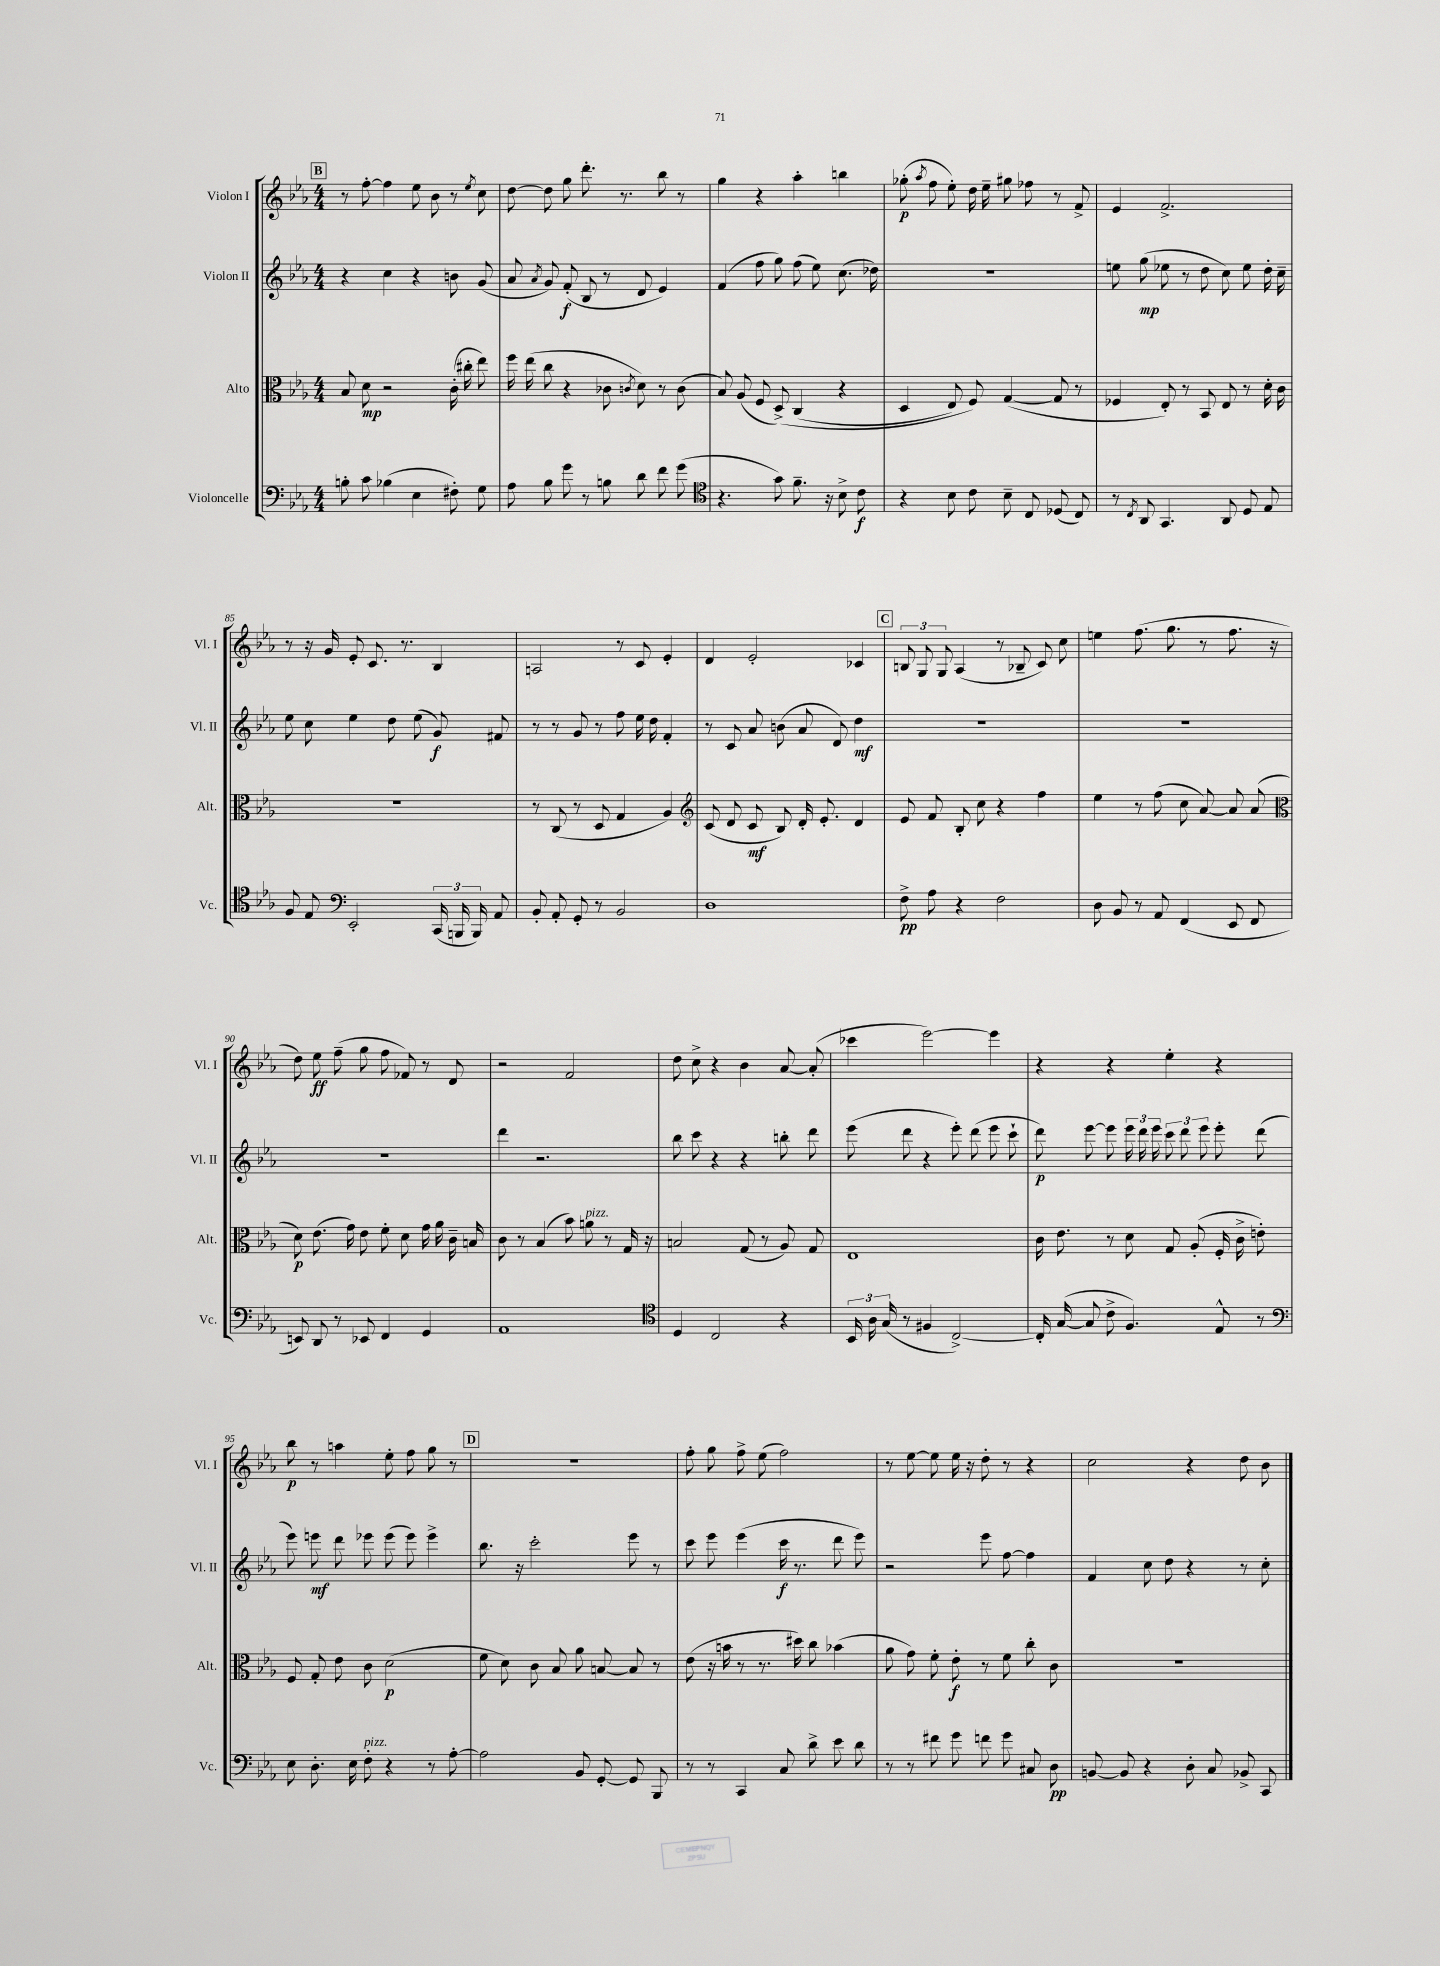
<<
\new StaffGroup <<
\new Staff = "s0" \with { instrumentName = "Violon I" shortInstrumentName = "Vl. I" } {
    \clef treble \key ees \major \numericTimeSignature \time 4/4
    \autoBeamOff \mark \markup { \box "B" } r8 f''8~-. f''4 ees''8 bes'8 r8 \acciaccatura { ees''8 } c''8 |
    d''8~ d''8 g''8 d'''8.-. r8. bes''8 r8 |
    g''4 r4 aes''4-. b''4 |
    ges''8-.\p( \acciaccatura { aes''8 } f''8 ees''8-.) d''16 ees''16-- gis''8 fes''8 r8 f'8-> |
    ees'4 f'2.-> |
    r8 r16 g'16 ees'8-. c'8. r8. bes4 |
    a2 r8 c'8 ees'4-. |
    d'4 ees'2-. ces'4 |
    \mark \markup { \box "C" } \tuplet 3/2 { b8 g8 g8 } aes4( r8 bes8-- c'8) c''8 |
    e''4 f''8.( g''8. r8 f''8. r16 |
    d''8) ees''8\ff f''8--( g''8 f''8 fes'8) r8 d'8 |
    r2 f'2 |
    d''8 c''8-> r4 bes'4 aes'8~ aes'8-.( |
    ces'''4 ees'''2~) ees'''4 |
    r4 r4 ees''4-. r4 |
    bes''8\p r8 a''4 ees''8-. f''8 g''8 r8 |
    \mark \markup { \box "D" } r1 |
    f''8-. g''8 f''8-> ees''8( f''2) |
    r8 ees''8~ ees''8 ees''16 r16 d''8-. r8 r4 |
    c''2 r4 d''8 bes'8 \bar "|." |
}
\new Staff = "s1" \with { instrumentName = "Violon II" shortInstrumentName = "Vl. II" } {
    \clef treble \key ees \major \numericTimeSignature \time 4/4
    \autoBeamOff \mark \markup { \box "B" } r4 c''4 r4 b'8 g'8( |
    aes'8 \acciaccatura { aes'8 } g'8) f'8-.\f( bes8 r8 d'8 ees'4) |
    f'4( f''8 g''8) f''8( ees''8) c''8.( des''16) |
    R1 |
    e''8 g''8\mp( ees''8 r8 d''8 c''8) ees''8 d''16-. c''16-- |
    ees''8 c''8 ees''4 d''8 ees''8( g'8\f) fis'8 |
    r8 r8 g'8 r8 f''8 ees''16 d''16 f'4-. |
    r8 c'8 aes'8 b'8( aes'8 d'8) d''4\mf |
    \mark \markup { \box "C" } R1 |
    R1 |
    R1 |
    d'''4 r2. |
    bes''8 c'''8 r4 r4 b''8-. d'''8 |
    ees'''8( d'''8 r4 ees'''8-.) d'''8( ees'''8 c'''8-! |
    d'''8\p) ees'''8~ ees'''8 \tuplet 3/2 { ees'''16 d'''16 ees'''16 } \tuplet 3/2 { c'''8 d'''8 ees'''8 } ees'''8-. d'''8( |
    ees'''8) e'''8\mf d'''8 ees'''8 ees'''8( ees'''8) ees'''4-> |
    \mark \markup { \box "D" } bes''8. r16 c'''2-. ees'''8 r8 |
    c'''8 ees'''8 ees'''4( c'''16\f r8. d'''8 ees'''8) |
    r2 ees'''8 f''8~ f''4 |
    f'4 c''8 d''8 r4 r8 c''8-. \bar "|." |
}
\new Staff = "s2" \with { instrumentName = "Alto" shortInstrumentName = "Alt." } {
    \clef alto \key ees \major \numericTimeSignature \time 4/4
    \autoBeamOff \mark \markup { \box "B" } bes8 d'8\mp r2 c'16-.( cis''16-. ees''8) |
    f''16 ees''16( c''8 r4 ces'8 \acciaccatura { c'8 } d'8) r8 c'8( |
    bes8) aes8( f8 d8->)\( c4( r4 |
    d4 ees8) f8\) g4~( g8 r8 |
    fes4 ees8-.) r8 bes,8 ees8 r8 d'16-. c'16 |
    R1 |
    r8 c8( r8 d8 g4 aes4) |
    \clef treble c'8( d'8 c'8\mf bes8) d'16-. ees'8.-. d'4 |
    \mark \markup { \box "C" } ees'8 f'8 bes8-. c''8 r4 f''4 |
    ees''4 r8 f''8( c''8 aes'8~) aes'8 aes'8( |
    \clef alto d'8\p) ees'8.( g'16) ees'8 f'8-. d'8 g'16 aes'16 c'16-- b16 |
    c'8 r8 bes4( bes'8) a'8^\markup { \italic "pizz." } r8 g16 r16 |
    b2 g8( r8 aes8) g8 |
    ees1 |
    c'16 ees'8. r8 d'8 g8 aes8-.( f16-. c'16-> e'8-.) |
    f8 g8-. ees'8 c'8 d'2\p( |
    \mark \markup { \box "D" } f'8 d'8) c'8 bes8 aes'8 b8~ b8 r8 |
    ees'8( r16 b'16 r8 r8. dis''16) c''8 bes'4( |
    aes'8 g'8) f'8-. ees'8-.\f r8 f'8 c''8-. c'8 |
    R1 \bar "|." |
}
\new Staff = "s3" \with { instrumentName = "Violoncelle" shortInstrumentName = "Vc." } {
    \clef bass \key ees \major \numericTimeSignature \time 4/4
    \autoBeamOff \mark \markup { \box "B" } b8-. c'8 bes4( ees4 fis8-.) g8 |
    aes8 bes8 g'8 r8 b8 d'8 f'8 g'8( |
    \clef tenor r4. g'8) f'8.-- r16 bes8-> c'8\f |
    r4 bes8 c'8 bes8-- c8 des8( c8) |
    r8 \acciaccatura { c8 } aes,8 g,4. aes,8 d8 ees8 |
    f8 ees8 \clef bass ees,2-. \tuplet 3/2 { c,16( b,,16 b,,16) } aes,8 |
    bes,8-. aes,8-. g,8-. r8 bes,2 |
    d1 |
    \mark \markup { \box "C" } f8->\pp aes8 r4 f2 |
    d8 bes,8 r8 aes,8 f,4( ees,8 f,8 |
    e,8) d,8 r8 ees,8 f,4 g,4 |
    aes,1 |
    \clef tenor d4 c2 r4 |
    \tuplet 3/2 { bes,16 aes16 g16( } r8 fis4 c2~->) |
    c16-. g16~( g8 c'8-> f4.) ees8-^ r8 |
    \clef bass ees8 d8.-. ees16 f8-.^\markup { \italic "pizz." } r4 r8 aes8~-. |
    \mark \markup { \box "D" } aes2 bes,8 g,8~-. g,8 bes,,8 |
    r8 r8 c,4 c8 d'8-> ees'8 d'8 |
    r8 r8 fis'8 g'8 f'8 g'8 cis8 d8\pp |
    b,8~ b,8 r4 d8-. c8 bes,8-> c,8 \bar "|." |
}
>>
>>
\layout { \context { \Score currentBarNumber = #80 } }
